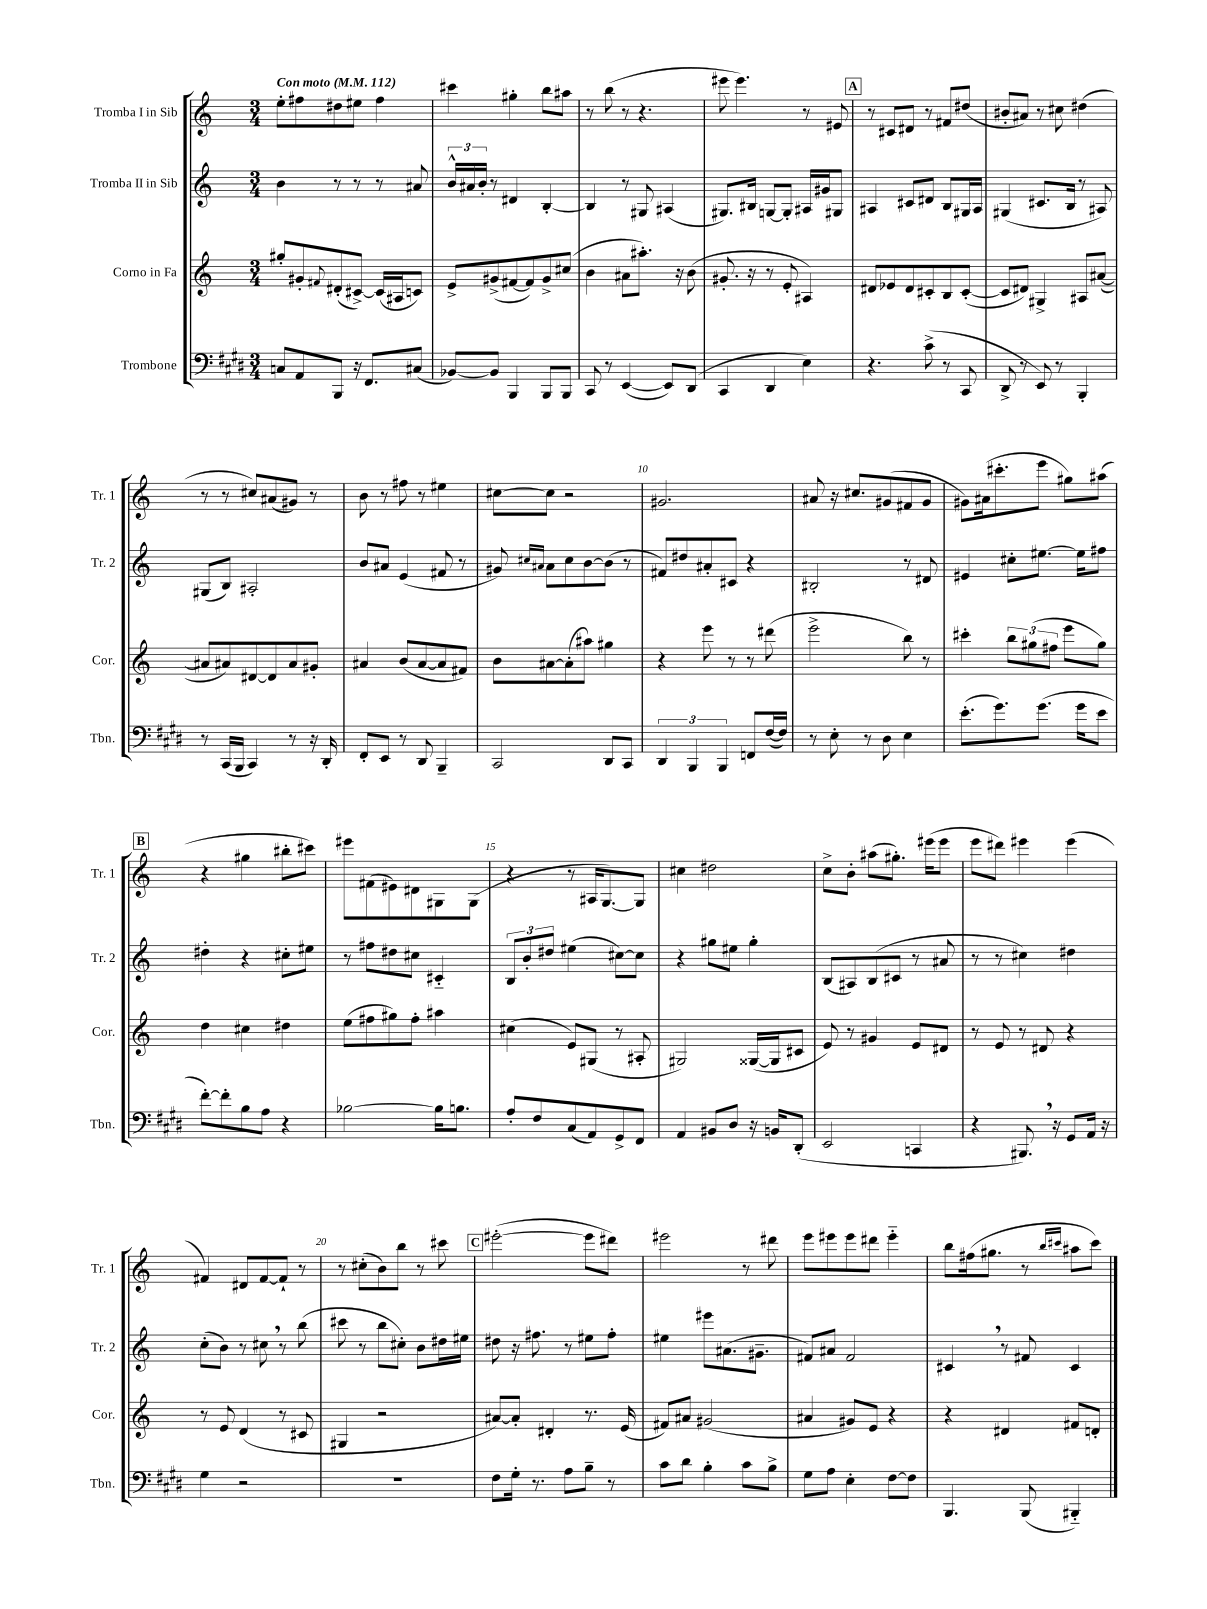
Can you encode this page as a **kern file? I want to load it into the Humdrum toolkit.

**kern	**kern	**kern	**kern
*part4	*part3	*part2	*part1
*staff4	*staff3	*staff2	*staff1
*I"Trombone	*I"Corno in Fa	*I"Tromba II in Sib	*I"Tromba I in Sib
*I'Tbn.	*I'Cor.	*I'Tr. 2	*I'Tr. 1
*clefF4	*clefG2	*clefG2	*clefG2
*k[f#c#g#d#]	*k[]	*k[]	*k[]
*M3/4	*M3/4	*M3/4	*M3/4
*MM112	*MM112	*MM112	*MM112
=1	=1	=1	=1
!	!	!	!LO:TX:a:B:t=Con moto
8Cn/L	8gg#X'/L	4b\	8ee'\L
8AA/	8g#X'/	.	8ff#X\
.	8qqf#X/	.	.
8BBB/J	(8d#X'/	8r	8dd#X\
16r	[8c#X^/J)	8r	8ee#X\J
8.FF#/L	.	.	.
.	(16c#/LL]	8r	4ff#\
.	16A#X/J	.	.
(8C#X/J	8cn/J)	8a#X/	.
=2	=2	=2	=2
[8BB-X/L)	8e^/L	24b^^/LL	4ccc#X\
.	.	24a#X/	.
.	.	24b'/JJ	.
8BB-/J]	(8g#X^/	8r	.
4BBB/	[8f#X/	4d#X/	4gg#X'\
.	8f#/])	.	.
8BBB/L	8g#^/	[4B'/	8bb\L
8BBB/J	(8cc#X/J	.	8aa#X\J
=3	=3	=3	=3
8CC#/	4b\	4B/]	8r
8r	.	.	(8bb\
([4EE/	8a#X\L	8r	8r
.	8.aa#X'\J)	8G#X/	4.r
8EE/L])	.	(4A#X/	.
.	16r	.	.
(8DD#/J	(8b\	.	.
=4	=4	=4	=4
4CC#/	8.g#X'/	8.G#X/L)	8eee#X\
.	.	.	4.eee#\)
.	16r	16B#X/Jk	.
4DD#/	8r	[8Gn/L	.
.	8e'/	8G'/J]	.
4E\)	4A#X/)	16A#X/LL	8r
.	.	16g#X/J	.
.	.	8G#X/J	8e#X/
!!LO:REH:place=s1:t=A
=5	=5	=5	=5
4.r	8d#X/L	4A#X/	8r
.	8e-X/	.	8c#X/L
.	8d#/	8c#X/L	8d#X/J
(8c#^\	8c#X'/	8d#X/J	8r
8r	8B/	8B/L	8f#X/L
8CC#/	([8c#'/J	16G#X/L	(8dd#X/J
.	.	16A#/JJ	.
=6	=6	=6	=6
8DD#^/	8c#/L]	(4G#X/	8b#X'/L
8r	8d#X/J)	.	8a#X/J)
8EE/)	4G#X^/	8.c#X/L	8r
8r	.	.	8cc#X\
.	.	16B/Jk	.
4BBB'/	8A#X/L	8r	(4dd#X\
.	([8a#X/J	8A#X/)	.
!!LO:LB:g=z
=7	=7	=7	=7
8r	8a#X/L]	(8G#X/L	8r
(16CC#/LL	8a#X/)	8B/J)	8r
16BBB/JJ	.	.	.
4CC#/)	[8d#X/	2A#X'/	8cc#X/L)
.	8d#/]	.	(8a#X/
8r	8a#/	.	8g#X/J)
16r	8g#X'/J	.	8r
16DD#'/	.	.	.
=8	=8	=8	=8
8FF#'/L	4a#X/	8b/L	8b\
8EE/J	.	8a#X/J	8r
8r	(8b/L	(4e/	8ff#X\
8DD#/	[8a#/	.	8r
4BBB~/	8a#/]	8f#X/	4ee#X\
.	8f#X/J)	8r	.
=9	=9	=9	=9
2CC#/	8b\L	8g#X/)	[8cc#X\L
.	.	16qqcc#X/LL	.
.	.	16qqa#X/JJ	.
.	[8a#X\	8a#\L	8cc#\J]
.	(8a#'\]	8cc#\	2r
.	8aa#X\J)	[8b\	.
8DD#/L	4gg#X\	(8b\J]	.
8CC#/J	.	8r	.
=10	=10	=10	=10
6DD#/	4r	8f#X/L)	2.g#X/
.	.	8dd#X/	.
6BBB/	.	.	.
.	8eee\	8a#X'/	.
6BBB/	.	.	.
.	8r	8c#X/J	.
8FFn/L	8r	4r	.
([16F#/L	(8ddd#X\	.	.
16F#/JJ])	.	.	.
=11	=11	=11	=11
8r	2eee^\	2B#X'/	8a#X/
8E'\	.	.	16r
.	.	.	8.cc#X/L
8r	.	.	.
8D#\	.	.	(8g#X/
4E\	8bb\)	8r	8f#X/
.	8r	8d#X/	8g#/J
=12	=12	=12	=12
(8.e'\L	4ccc#X'\	4e#X/	8g#X\L)
.	.	.	(16a#X\k
8.g#\)	.	.	8.ccc#X'\
.	12bb\L	8cc#X'\L	.
.	(12gg#X\	.	.
(8.g#\J	.	[8.ee#X\J	8eee\J
.	12ff#X\J	.	.
.	8eee\L	.	8gg#X\L)
16g#\KL	.	16ee#\KL]	.
8e\J	8gg#\J)	8ff#X\J	(8aa#X\J
!!LO:LB:g=z
!!LO:REH:place=s1:t=B
=13	=13	=13	=13
[8f#'\L)	4dd\	4dd#X'\	4r
8f#'\]	.	.	.
8B\	4cc#X\	4r	4gg#X\
8A\J	.	.	.
4r	4dd#X\	8cc#X'\L	8bb#X'\L
.	.	8ee#X\J	8ccc#X\J)
=14	=14	=14	=14
[2B-X\	(8ee\L	8r	8eee#X\L
.	8ff#X\	8ff#X\L	(8f#X\
.	8gg#X\)	8dd#X\	8e#X\)
.	8ff#'\J	8cc#X\J	8d#X\
16B-\KL]	4aa#X\	4c#X/	8G#X\
8.Bn\J	.	.	.
.	.	.	(8G#\J
=15	=15	=15	=15
8A'/L	(4cc#X\	12B/L	4r
.	.	12b'/	.
8F#/	.	.	.
.	.	12dd#X/J	.
(8C#/	8e/L)	(4ee#X\	8r
8AA/)	(8G#X/J	.	16A#X/KL
.	.	.	[8.G/)
8GG#^/	8r	[8cc#X\L)	.
8FF#/J	8A#X'/	8cc#\J]	8G/J]
=16	=16	=16	=16
4AA/	2G#X/)	4r	4cc#X\
8BB#X/L	.	8gg#X\L	2dd#X\
8D#/J	.	8ee#X\J	.
16r	([16G##X/LL	4gg#'\	.
16BBn/KL	16G##/J]	.	.
(8DD#'/J	8c#X/J	.	.
=17	=17	=17	=17
2EE/	8e/)	(8B/L	8cc^\L
.	8r	8A#X/)	8b'\J
.	4g#X/	(8B/	(8aa#X\L
.	.	8c#X/J	8.gg#X'\J)
4CCn/	8e/L	8r	.
.	.	.	(16eee#X\KL
.	8d#X/J	8a#X/	8eee#\J
=18	=18	=18	=18
4r	8r	8r	8eee\L
.	8e/	8r	8ddd#X\J)
8.BBB#X,/)	8r	4cc#X\)	4eee#X\
.	8d#X/	.	.
16r	.	.	.
8GG#/L	4r	4dd#X\	(4eee#\
16AA/Jk	.	.	.
16r	.	.	.
!!LO:LB:g=z
=19	=19	=19	=19
4G#\	8r	(8cc'\L	4f#X/)
.	8e/	8b\J)	.
2r	(4d/	8r	8d#X/L
.	.	8cc#X,\	[8f#/
.	8r	8r	8f#`/J]
.	8c#X/	(8bb\	8r
=20	=20	=20	=20
2.r	4G#X/	8ccc#X\	8r
.	.	8r	(8cc#X'\L
.	2r	8bb\L	8b\)
.	.	8cc#X'\J)	8bb\J
.	.	8b\L	8r
.	.	16dd#X\L	8ccc#X\
.	.	16ee#X\JJ	.
!!LO:REH:place=s1:t=C
=21	=21	=21	=21
8F#\L	[8a#X/L)	8dd#X\	([2eee#X'\
16G#'\Jk	8a#'/J]	16r	.
8.r	.	8.ff#X\	.
.	4d#X'/	.	.
8A\L	.	8r	.
8B~\J	8.r	8ee#X\L	8eee#\L]
8r	.	8ff#'\J	8ddd#X\J)
.	(16e/	.	.
=22	=22	=22	=22
8c#\L	8f#X/L)	4ee#X\	2eee#X\
8d#\J	8a#X/J	.	.
4B'\	(2g#X/	8eee#X\L	.
.	.	(8.a#X\	.
8c#\L	.	.	8r
.	.	8.g#X~\J	.
8B^\J	.	.	8ddd#X\
=23	=23	=23	=23
8G#\L	4a#X/	8f#X/L)	8eee\L
8A\J	.	8a#X/J	8eee#X\
4E'\	8g#X/L)	2f#/	8eee#\
.	8e/J	.	8ddd#X\J
[8F#\L	4r	.	4eee#\
8F#\J]	.	.	.
=24	=24	=24	=24
4.BBB/	4r	4c#X,/	8bb\L
.	.	.	(16ff#X\k
.	.	.	8.gg#X\J
.	4d#X/	8r	.
(8BBB/	.	8f#X/	8r
.	.	.	16qqbb/LL
.	.	.	16qqccc#X/JJ
4BBB#X/)	8f#X/L	4c#/	8aa#X\L
.	8dn'/J	.	8ccc#\J)
==	==	==	==
*-	*-	*-	*-
